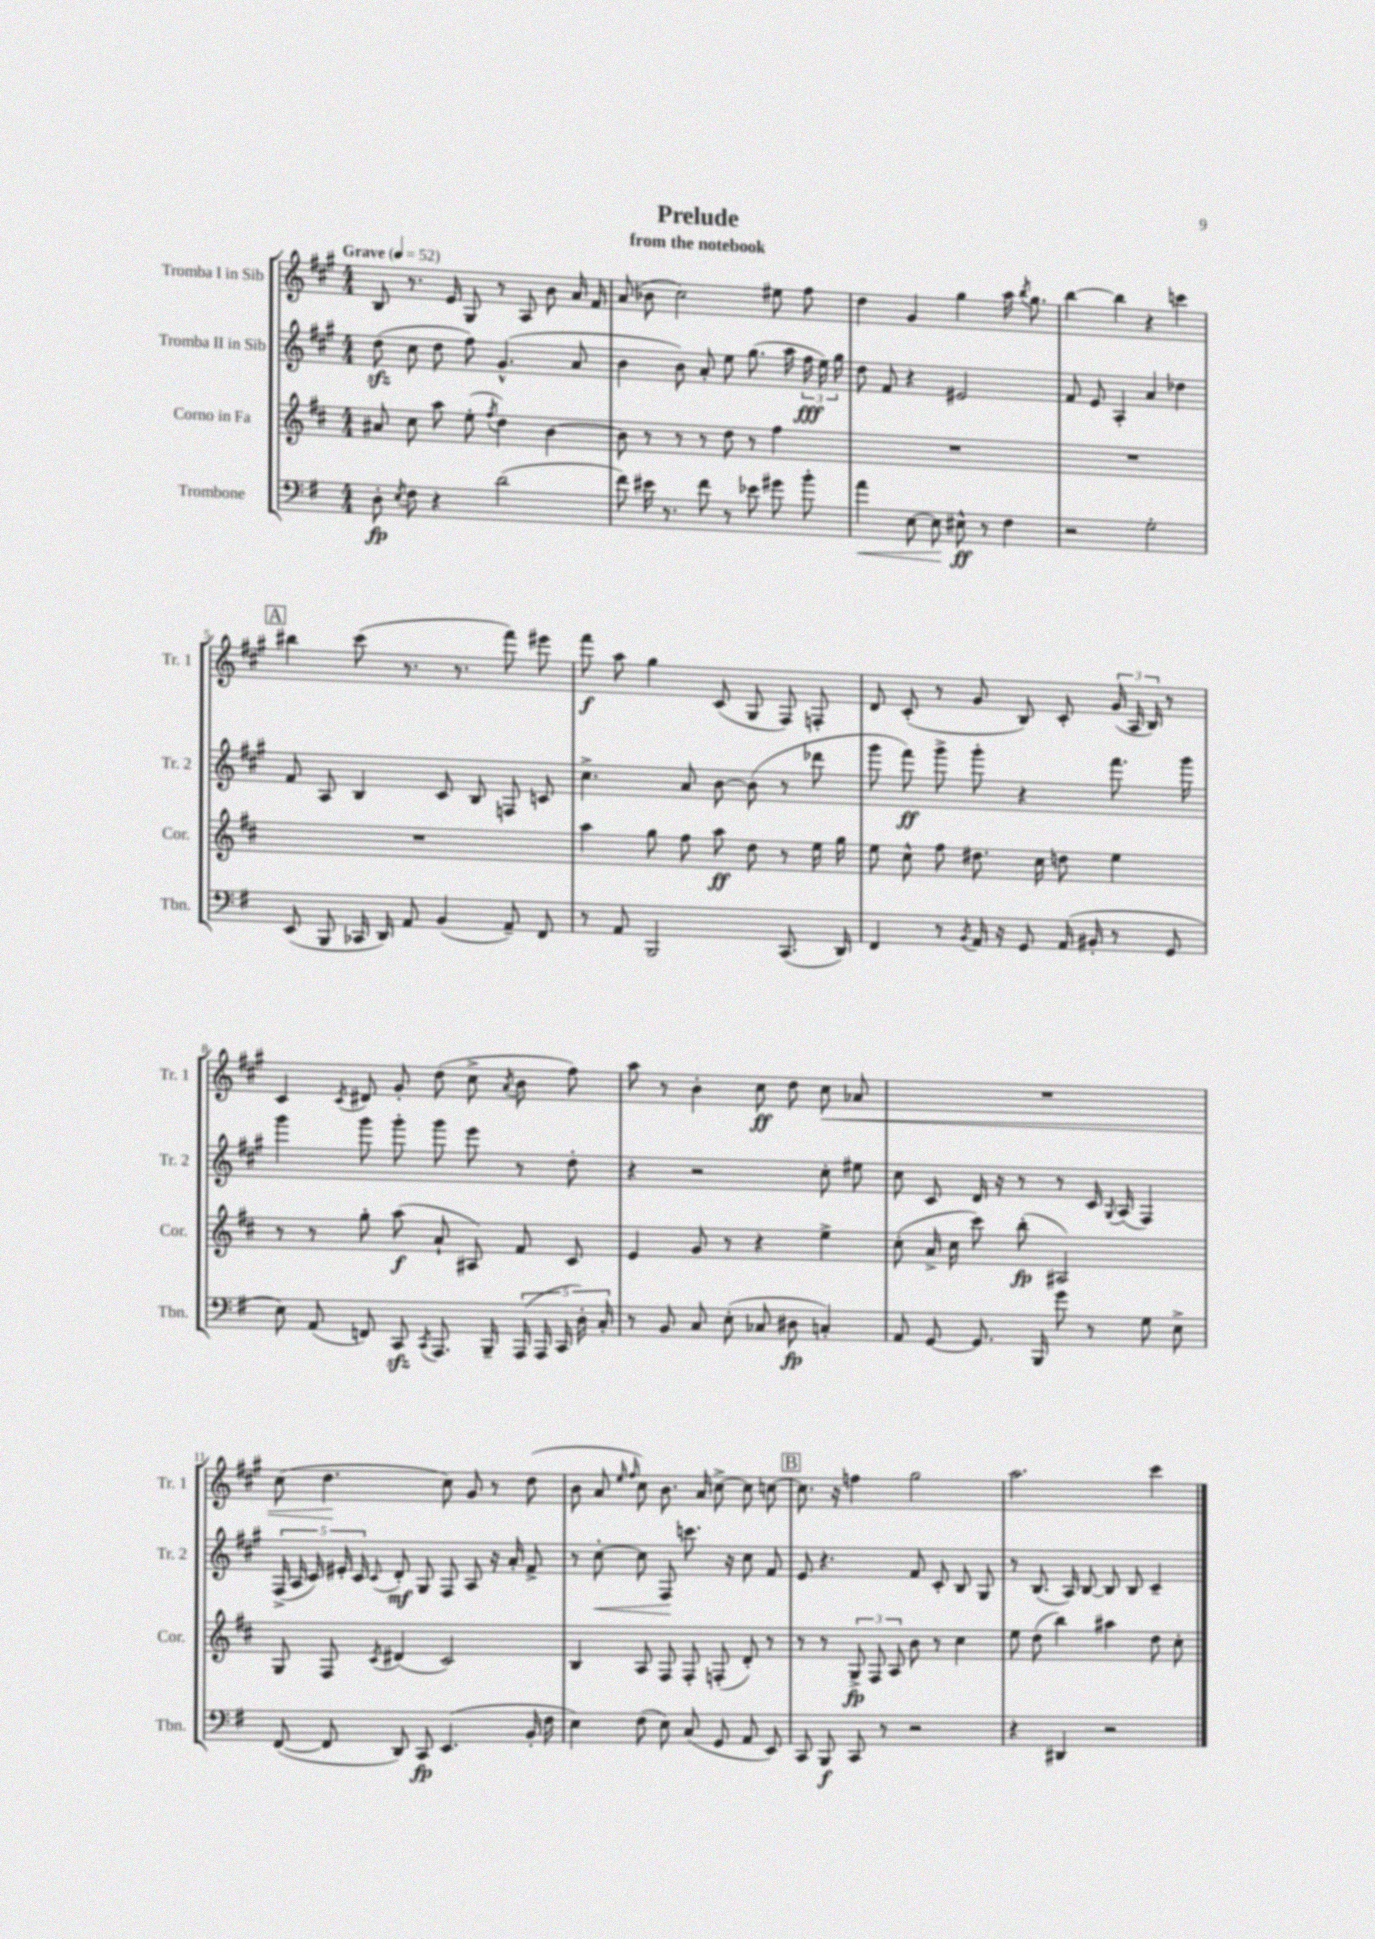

**kern	**kern	**kern	**kern
*staff4	*staff3	*staff2	*staff1
*clefF4	*clefG2	*clefG2	*clefG2
*k[f#]	*k[f#c#]	*k[f#c#g#]	*k[f#c#g#]
*M4/4	*M4/4	*M4/4	*M4/4
*MM52	*MM52	*MM52	*MM52
8D'	8a#	(8dd	8B
8qE	.	.	.
8F#	8cc#	8cc#	8.r
4r	8aa	8dd	.
.	.	.	16e
.	(8ee'	8ff#)	8G#
.	8qff#	.	.
(2d	4dd)	(4.g#^^	8r
.	.	.	8A
.	[4b	.	8b
.	.	8a	16a
.	.	.	16f#
=	=	=	=
8f#)	8b]	4b	(8a
16e#	8r	.	8b-
8.r	.	.	.
.	8r	8b)	2cc#)
8f#	8r	8a'	.
8r	8dd	8ee	.
8e-	8r	(8.gg#	.
8g#	4ff#	.	8ee#
.	.	16aa	.
8b'	.	24ff#	8ff#
.	.	24ee)	.
.	.	24gg#	.
=	=	=	=
4a	1r	8dd	4dd
.	.	8f#	.
[8E	.	4r	4g#
8E]	.	.	.
8E#^^	.	2e#	4gg#
8r	.	.	.
4F#	.	.	16aa
.	.	.	8qbb
.	.	.	8.gg#
=	=	=	=
2r	1r	8f#	[4bb
.	.	8e	.
.	.	4A'	4bb]
2G'	.	4a	4r
.	.	4dd-	4ccc
=	=	=	=
(8EE	1r	8f#	4bb#
8BBB	.	8A	.
16CC-	.	4B	(8ccc#
16DD)	.	.	.
8AA	.	.	8.r
(4BB	.	8c#	.
.	.	.	8.r
.	.	8B	.
8AA~)	.	8F	8fff#)
8FF#	.	8c	8eee#
=	=	=	=
8r	4aa	4.cc#^	8fff#
8AA	.	.	8aa
2BBB	8gg	.	4gg#
.	8ff#	8a	.
.	8aa	[8b	(8c#
.	8dd	(8b]	8G#
(8.CC	8r	8r	8F#)
.	16ee	8ddd-	8F'
16DD)	16gg	.	.
=	=	=	=
4FF#	8ee	8ggg#	8d
.	8cc#^^	8fff#)	(8c#'
8r	8ff#	8ggg#^	8r
8qBB	.	.	.
16AA	8.dd#	8ggg#'	8g#
16r	.	.	.
8GG	.	4r	8B)
.	16cc#	.	.
(16AA	8dd	.	8c#'
16BB#'	.	.	.
8r	4ee	8.fff#	(24g#
.	.	.	24A
.	.	.	24B)
8GG	.	.	8r
.	.	16ggg#	.
=	=	=	=
8E)	8r	4ggg#	4c#
(8AA	8r	.	.
.	.	.	8qc#
8FF)	8gg'	8ggg#	8d#
8CC	(8aa	8ggg#'	8g#'
8qCC	.	.	.
8.AAA	8a`	8ggg#	(8dd
.	8A#)	8eee	8cc#^
16BBB~	.	.	.
.	.	.	8qa
(20AAA	8f#	8r	8b
20AAA	.	.	.
20CC	.	.	.
.	8c#	8dd'	8ff#)
20D')	.	.	.
20C'	.	.	.
=	=	=	=
8r	4e	4r	8aa
8BB	.	.	8r
8C	8g	2r	4b'
(8E'	8r	.	.
8C-	4r	.	8cc#
8D#	.	.	8dd
4C')	4ee^	8cc#'	8cc#
.	.	8ee#	8a-
=	=	=	=
8AA	(8cc#'	8cc#	1r
[8GG	16a^	8c#	.
.	16cc#	.	.
8.GG]	8ccc#)	16d	.
.	.	16r	.
.	(8bb'	8r	.
16BBB	.	.	.
8g	2A#)	8r	.
8r	.	16c#	.
.	.	8qqG#	.
.	.	(16A	.
8G	.	4F#)	.
8E^	.	.	.
=	=	=	=
([8FF#	8G	(20F#^	(8cc#
.	.	20A	.
.	.	20c#)	.
8FF#]	8F#	.	4.dd
.	.	20e#'	.
.	.	20c#	.
.	8qc#	8qqc#	.
8DD)	(4d#	8d'	.
8CC	.	8G#	.
(4.EE	2c#)	8F#	8cc#)
.	.	8A	8g#
.	.	16r	8r
.	.	16a'	.
16BB'	.	8f#^	(8dd
16F#	.	.	.
=	=	=	=
4E)	4B	8r	8b
.	.	[8cc#'	8a
.	.	.	16qqee
.	.	.	16qqff#
(8F#	8A	8cc#]	8cc#)
8E)	8F#	8F#	8.b
(8C	8F#'	8.ccc	.
.	.	.	16a
8GG	(8F'	.	[8cc#^
.	.	16r	.
8AA	8d')	8cc#	8cc#]
8EE)	8r	8f#	[8cc
=	=	=	=
8CC	8r	8e	8.cc]
8BBB	8r	4.r	.
.	.	.	16r
8CC	12G^	.	4ff
.	12F#	.	.
8r	.	.	.
.	12A	.	.
2r	8b	8f#	2gg#
.	8r	8c#'	.
.	4cc#	8B	.
.	.	8G#	.
=	=	=	=
4r	8ee	8r	2.aa
.	(8dd	(8.B	.
4DD#	4bb)	.	.
.	.	16A)	.
.	.	[8B	.
2r	4aa#	8B]	.
.	.	8B	.
.	8dd	4c#~	4ccc#
.	8cc#'	.	.
==	==	==	==
*-	*-	*-	*-
